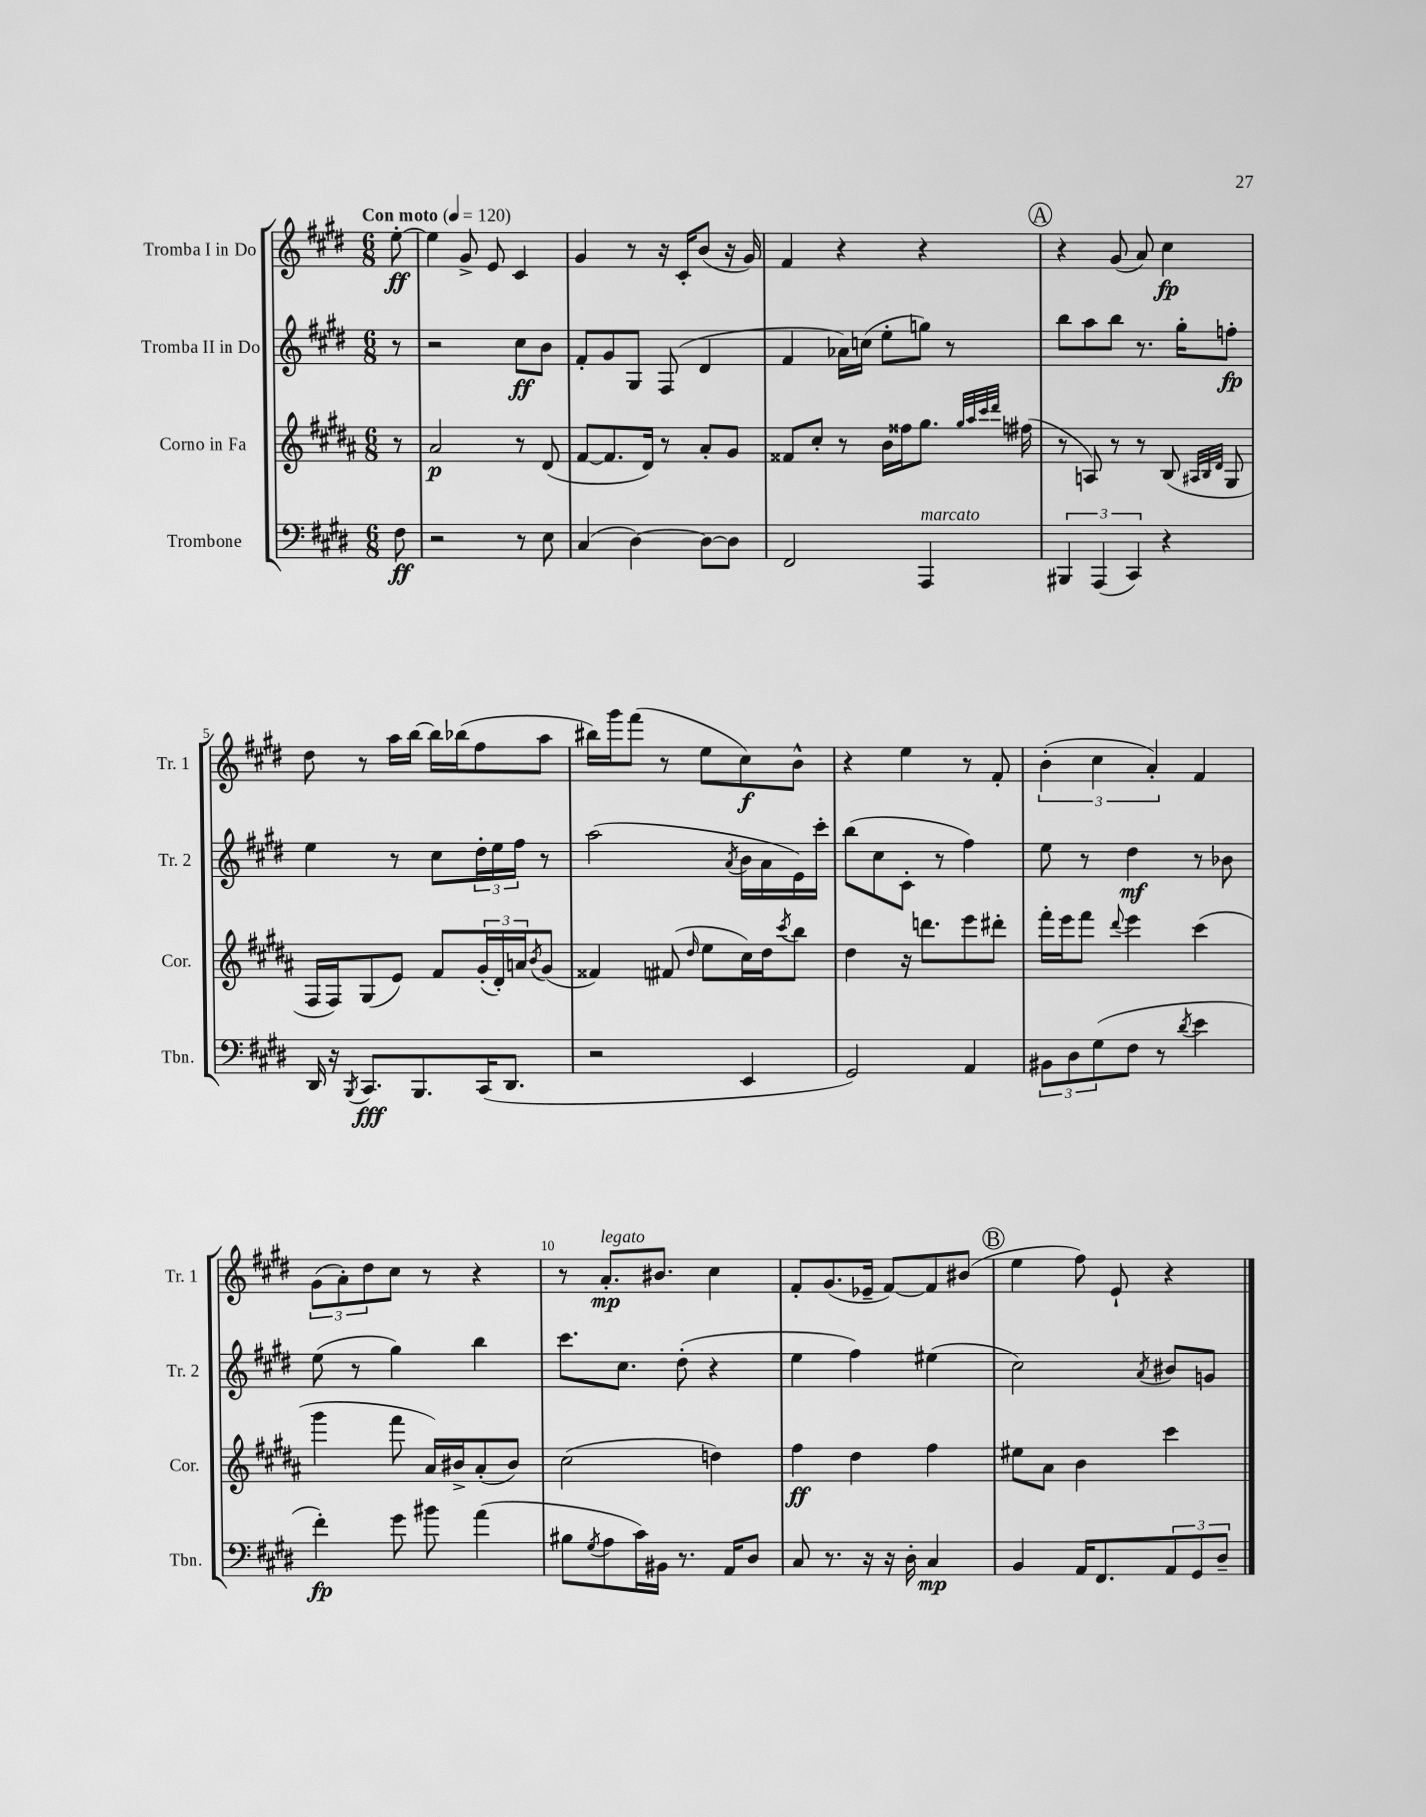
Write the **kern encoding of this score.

**kern	**kern	**kern	**kern
*staff4	*staff3	*staff2	*staff1
*clefF4	*clefG2	*clefG2	*clefG2
*k[f#c#g#d#]	*k[f#c#g#d#a#]	*k[f#c#g#d#]	*k[f#c#g#d#]
*M6/8	*M6/8	*M6/8	*M6/8
*MM120	*MM120	*MM120	*MM120
8F#	8r	8r	[8ee'
=	=	=	=
2r	2a#	2r	4ee]
.	.	.	8g#^
.	.	.	8e
8r	8r	8cc#	4c#
8E	(8d#	8b	.
=	=	=	=
(4C#	[8f#	8f#'	4g#
.	8.f#]	8g#	.
[4D#)	.	8G#	8r
.	16d#)	.	.
.	8r	(8F#	16r
.	.	.	16c#'
8D#_	8a#'	4d#	(8b
8D#]	8g#	.	16r
.	.	.	16g#)
=	=	=	=
2FF#	8f##	4f#	4f#
.	8cc#'	.	.
.	8r	16a-)	4r
.	.	(16cc	.
.	16b	8ee'	.
.	16ff##	.	.
4AAA	8.gg#	8gg)	4r
.	.	8r	.
.	32qqgg#	.	.
.	32qqaa#	.	.
.	32qqccc#	.	.
.	32qqddd#	.	.
.	(16ff#	.	.
=	=	=	=
6BBB#	8r	8bb	4r
.	8A)	8aa	.
(6AAA	.	.	.
.	8r	8bb	(8g#
6CC#)	.	.	.
.	8r	8.r	8a)
4r	(8B	.	4cc#
.	.	16gg#'	.
.	32qqA#	.	.
.	32qqB	.	.
.	32qqd#	.	.
.	8G#	8ff'	.
=	=	=	=
16DD#	16F#	4ee	8dd#
16r	16F#)	.	.
8qBBB	.	.	.
8.CC#	(8G#	.	8r
.	8e)	8r	16aa
8.BBB	.	.	[16bb
.	8f#	8cc#	16bb]
.	.	.	(16bb-
(16CC#	(24g#'	24dd#'	8ff#
.	24d#')	24ee	.
8.DD#	.	.	.
.	24a	24ff#	.
.	8qb	.	.
.	(8g#	8r	8aa
=	=	=	=
2r	4f##)	(2aa	16bb#)
.	.	.	16ggg#
.	.	.	(8fff#
.	(8f#	.	8r
.	16qqdd#	.	.
.	8ee	.	8ee
.	.	8qa	.
4EE	16cc#)	16b	8cc#)
.	16dd#	16a	.
.	8qccc#	.	.
.	8bb	16e)	8b^^
.	.	16ccc#'	.
=	=	=	=
2GG#)	4dd#	(8bb	4r
.	.	8cc#	.
.	16r	8c#'	4ee
.	8.ddd	.	.
.	.	8r	.
4AA	8eee	4ff#)	8r
.	8ddd#'	.	8f#'
=	=	=	=
12BB#	16fff#'	8ee	(6b'
.	16eee	.	.
12D#	.	.	.
.	8fff#	8r	.
(12G#	.	.	6cc#
.	8qqddd#	.	.
8F#	4eee	4dd#	.
.	.	.	6a')
8r	.	.	.
8qd#	.	.	.
4e	(4ccc#	8r	4f#
.	.	8b-	.
=	=	=	=
4f#')	4ggg#	(8ee	(12g#
.	.	.	12a')
.	.	8r	.
.	.	.	12dd#
8g#	8fff#	4gg#)	8cc#
8b#	16a#)	.	8r
.	16b#^	.	.
(4a	(8a#'	4bb	4r
.	8b#)	.	.
=	=	=	=
8B#	(2cc#	8.ccc#	8r
8qG#	.	.	.
8A	.	.	8.a'
.	.	8.cc#	.
16c#)	.	.	.
16BB#	.	.	8.b#
8.r	.	(8dd#'	.
.	4dd)	4r	4cc#
16AA	.	.	.
8D#	.	.	.
=	=	=	=
8C#	4ff#	4ee	8f#'
8.r	.	.	(8.g#
.	4dd#	4ff#)	.
16r	.	.	16e-~
16r	.	.	[8f#)
16D#'	.	.	.
4C#	4ff#	(4ee#	8f#]
.	.	.	(8b#
=	=	=	=
4BB	8ee#	2cc#)	4ee
.	8a#	.	.
16AA	4b	.	8ff#)
8.FF#	.	.	.
.	.	.	8e`
.	.	8qa	.
12AA	4ccc#	8b#	4r
12GG#	.	.	.
.	.	8g	.
12D#~	.	.	.
==	==	==	==
*-	*-	*-	*-
